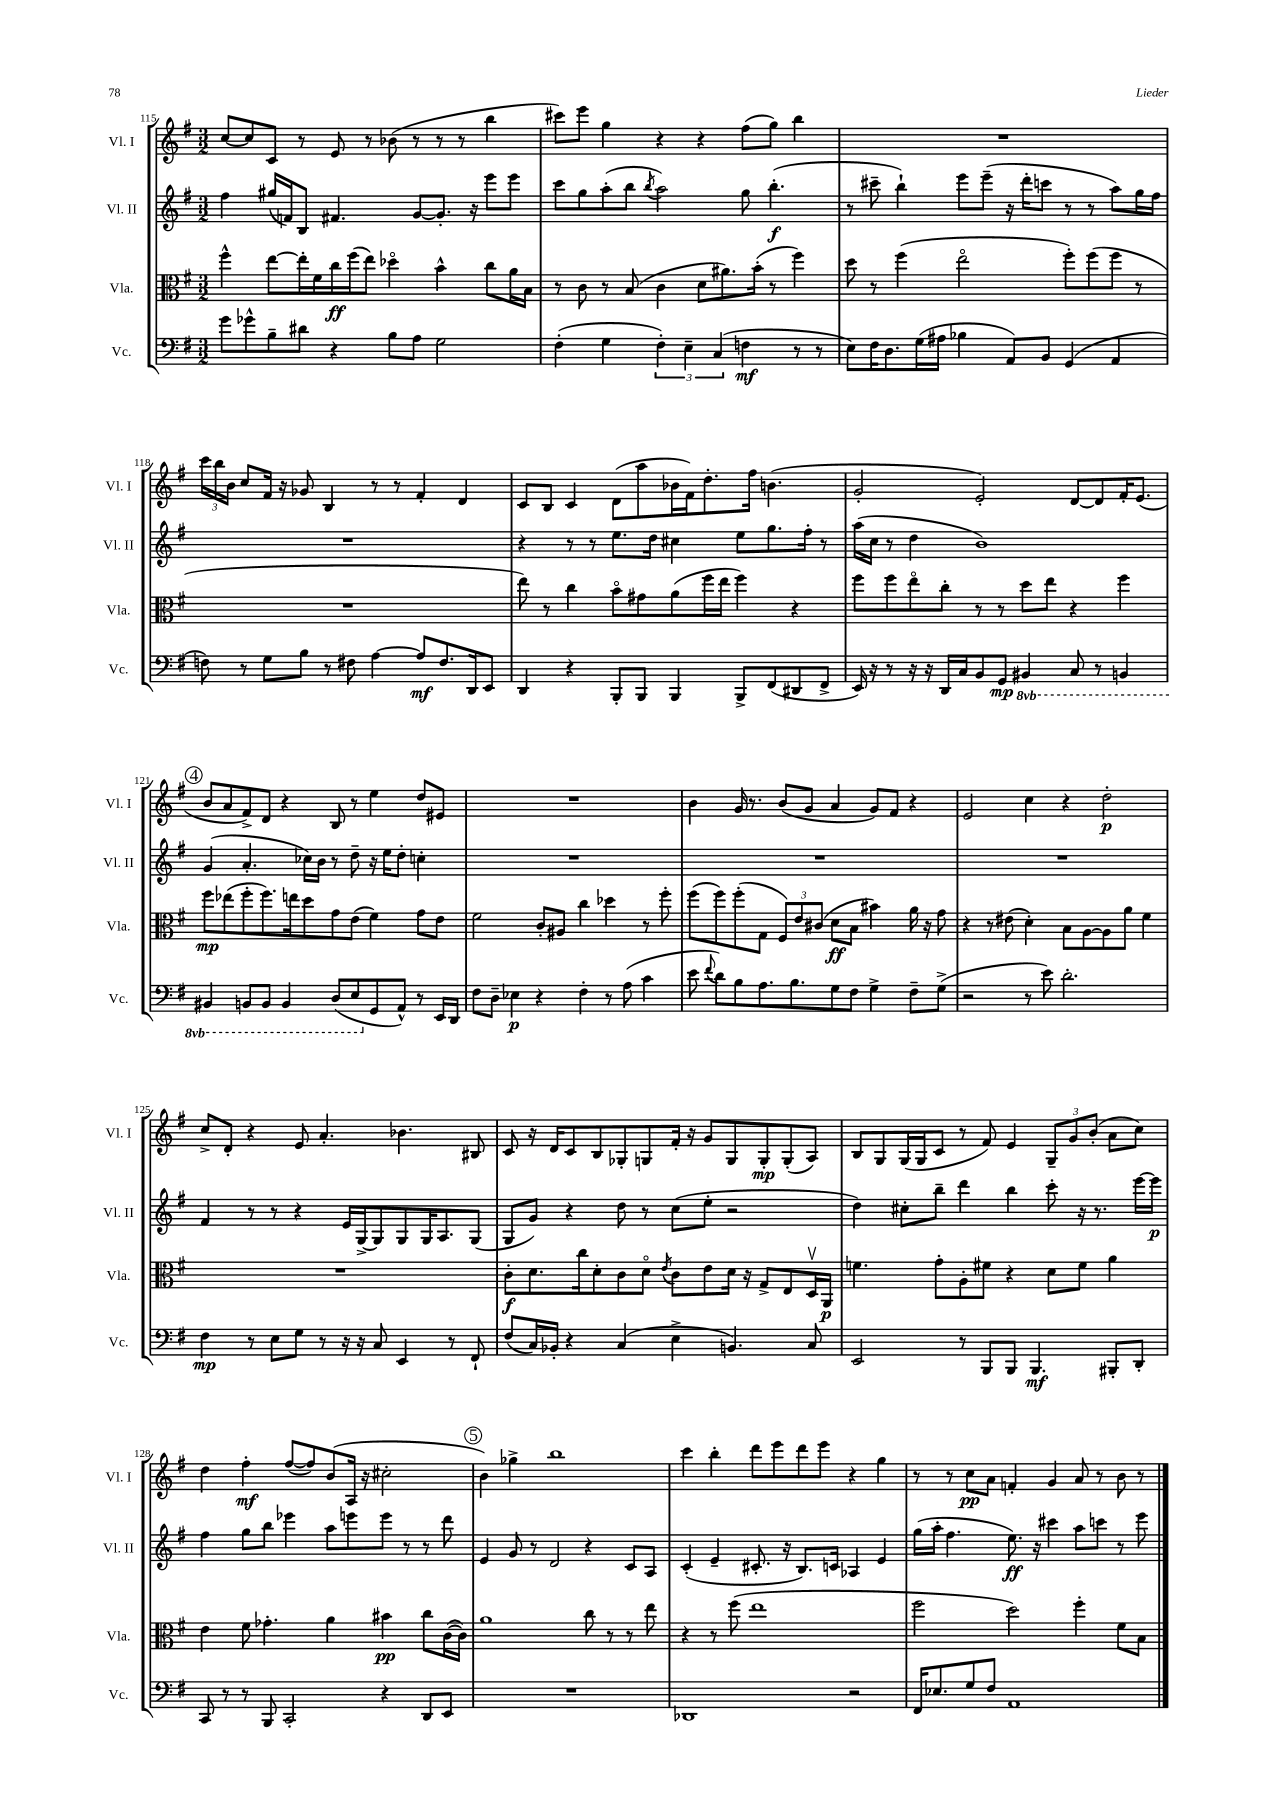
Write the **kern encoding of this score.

**kern	**kern	**kern	**kern
*staff4	*staff3	*staff2	*staff1
*clefF4	*clefC3	*clefG2	*clefG2
*k[f#]	*k[f#]	*k[f#]	*k[f#]
*M3/2	*M3/2	*M3/2	*M3/2
8g	4ff#^^	4ff#	[8cc
8g-^^	.	.	8cc]
8B~	[8ee	(16gg#	8c
.	.	16f)	.
8d#	16ee']	8B	8r
.	16f#	.	.
4r	16cc	4.f#	8e
.	(16ff#	.	.
.	8ee)	.	8r
8B	4dd-o	.	(8b-
8A	.	[8g	8r
2G	4b^^	8.g']	8r
.	.	.	8r
.	.	16r	.
.	8cc	8eee	4bb
.	16a	8eee	.
.	16B	.	.
=	=	=	=
(4F#'	8r	8ccc	8ccc#)
.	8c	8gg	8eee
4G	8r	(8aa'	4gg
.	(8B	8bb	.
.	.	8qbb	.
6F#')	4c	2aa)	4r
6E~	.	.	.
.	8d	.	4r
(6C	.	.	.
.	8.a#)	.	.
4F	.	8gg	(8ff#
.	(16b'	.	.
.	8r	(4.bb'	8gg)
8r	4ff#)	.	4bb
8r	.	.	.
=	=	=	=
8E)	8dd	8r	1.r
16F#	8r	8ccc#~	.
8.D	.	.	.
.	(4ff#	4bb`)	.
(16G	.	.	.
16A#	.	.	.
4B-	2eeo	8eee	.
.	.	(8eee~	.
8AA)	.	16r	.
.	.	16ddd'	.
8BB	.	8ccc	.
(4GG	8ff#')	8r	.
.	(8ff#	8r	.
4AA	8ff#	8aa)	.
.	8r	16gg	.
.	.	16ff#	.
=	=	=	=
8F)	1.r	1.r	24ccc
.	.	.	24bb
.	.	.	24b
8r	.	.	8cc
8G	.	.	16f#
.	.	.	16r
8B	.	.	8g-
8r	.	.	4B
8F#	.	.	.
[4A	.	.	8r
.	.	.	8r
8A]	.	.	4f#'
8.F#	.	.	.
.	.	.	4d
16DD	.	.	.
8EE	.	.	.
=	=	=	=
4DD	8ee)	4r	8c
.	8r	.	8B
4r	4cc	8r	4c
.	.	8r	.
8BBB'	8bo	8.ee	(8d
8BBB	8g#	.	8aa
.	.	16dd	.
4BBB	(8a	4cc#	16b-
.	.	.	16f#)
.	16ff#	.	8.dd'
.	16ee	.	.
8BBB^	4ff#)	8ee	.
.	.	.	16ff#
(8FF#	.	8.gg	(4.b
8DD#	4r	.	.
.	.	16ff#'	.
8FF#^	.	8r	.
=	=	=	=
16EE)	8ff#	(16aa	2g'
16r	.	16cc	.
8r	8ff#	8r	.
16r	8eeo	4dd	.
16r	.	.	.
16DD	8cc'	.	.
16C	.	.	.
8BB	8r	1b)	2e')
8GG	8r	.	.
4BBB#	8dd	.	.
.	8ee	.	.
8CC	4r	.	[8d
8r	.	.	8d]
4BBB	4ff#	.	16f#'
.	.	.	(8.e
=	=	=	=
4BBB#	8ff#	(4g	8b
.	(8ee-	.	8a
8BBB	8ff#'	4.a'	8f#^)
8BBB	8.ff#)	.	8d
4BBB	.	.	4r
.	16ee	.	.
.	8dd	16cc-)	.
.	.	16b	.
(8DD	8g	8r	8B
8EE	(8e	8dd~	8r
8GG	4f#)	16r	4ee
.	.	16ee	.
8AA^^)	.	8dd'	.
8r	8g	4cc'	8dd
16EE	8e	.	8e#
16DD	.	.	.
=	=	=	=
8F#	2f#	1.r	1.r
8D~	.	.	.
4E-	.	.	.
4r	8c'	.	.
.	8A#	.	.
4F#'	4cc	.	.
8r	4dd-	.	.
(8A	.	.	.
4c	8r	.	.
.	8ff#'	.	.
=	=	=	=
8e	(8ff#	1.r	4b
8qqf#	.	.	.
8d)	8ff#)	.	.
8B	(8ff#'	.	16g
.	.	.	8.r
8.A	8G	.	.
.	12F#)	.	(8b
8.B	.	.	.
.	12e	.	.
.	.	.	8g
.	(12c#	.	.
8G	8d	.	4a
8F#	8B	.	.
4G^	4b#)	.	8g)
.	.	.	8f#
8F#~	16a	.	4r
.	16r	.	.
(8G^	8g	.	.
=	=	=	=
2r	4r	1.r	2e
.	8r	.	.
.	(8e#	.	.
8r	4d')	.	4cc
8e)	.	.	.
2.d'	8B	.	4r
.	[8A	.	.
.	8A]	.	2dd'
.	8a	.	.
.	4f#	.	.
=	=	=	=
4F#	1.r	4f#	8cc^
.	.	.	8d'
8r	.	8r	4r
8E	.	8r	.
8G	.	4r	8e
8r	.	.	4.a'
16r	.	16e	.
16r	.	[16G^	.
8C	.	8G]	.
4EE	.	8G	4.b-
.	.	16G	.
.	.	8.A	.
8r	.	.	.
8FF#`	.	(8G	8B#
=	=	=	=
(8F#	8c'	8G	8c
16C)	8.d	8g)	16r
16BB-'	.	.	16d
4r	.	4r	8c
.	16cc	.	.
.	8d'	.	8B
(4C	8c	8dd	8G-'
.	8do	8r	8G
.	8qe	.	.
4E^	8c	(8cc	16f#'
.	.	.	16r
.	8e	8ee'	8g
4.BB)	16d	2r	8G
.	16r	.	.
.	8G^	.	8G'
.	8E	.	(8G'
8C	16Dv	.	8A)
.	16AA	.	.
=	=	=	=
2EE	4.f	4dd)	8B
.	.	.	8G
.	.	8cc#'	(16G
.	.	.	16G
.	8g'	8bb~	8c
8r	8A'	4ddd	8r
8BBB	8f#	.	8f#)
8BBB	4r	4bb	4e
4.BBB	.	.	.
.	8d	8ccc'	12G~
.	.	.	12g
.	8f#	16r	.
.	.	.	(12b'
.	.	8.r	.
8BBB#'	4a	.	8a
8DD'	.	[16eee	8cc)
.	.	16eee]	.
=	=	=	=
8CC	4e	4ff#	4dd
8r	.	.	.
8r	8f#	8gg	4ff#'
8BBB	4.g-'	8bb	.
2CC'	.	4eee-	([8ff#
.	.	.	8ff#])
.	4a	8aa	(8b
.	.	8eee	16A
.	.	.	16r
4r	4b#	8eee	2cc#'
.	.	8r	.
8DD	8cc	8r	.
8EE	([16c	8ddd	.
.	16c])	.	.
=	=	=	=
1.r	1a	4e	4b)
.	.	8g	4gg-^
.	.	8r	.
.	.	2d	1bb
.	8cc	4r	.
.	8r	.	.
.	8r	8c	.
.	8ee	8A	.
=	=	=	=
1DD-	4r	(4c'	4ccc
.	8r	4e~	4bb'
.	(8ff#	.	.
.	1ee	8.c#'	8ddd
.	.	.	8eee
.	.	16r	.
.	.	8.B)	8ddd
.	.	.	8eee
.	.	16c	.
2r	.	4A-	4r
.	.	4e	4gg
=	=	=	=
16FF#	2ff#	(16gg	8r
8.E-	.	16aa'	.
.	.	4.ff#	8r
8G	.	.	8cc
8F#	.	.	8a
1AA	2dd)	8.ee)	4f'
.	.	16r	.
.	.	4ccc#	4g
.	4ff#'	8aa	8a
.	.	8ccc	8r
.	8f#	8r	8b
.	8B	8eee	8r
==	==	==	==
*-	*-	*-	*-
